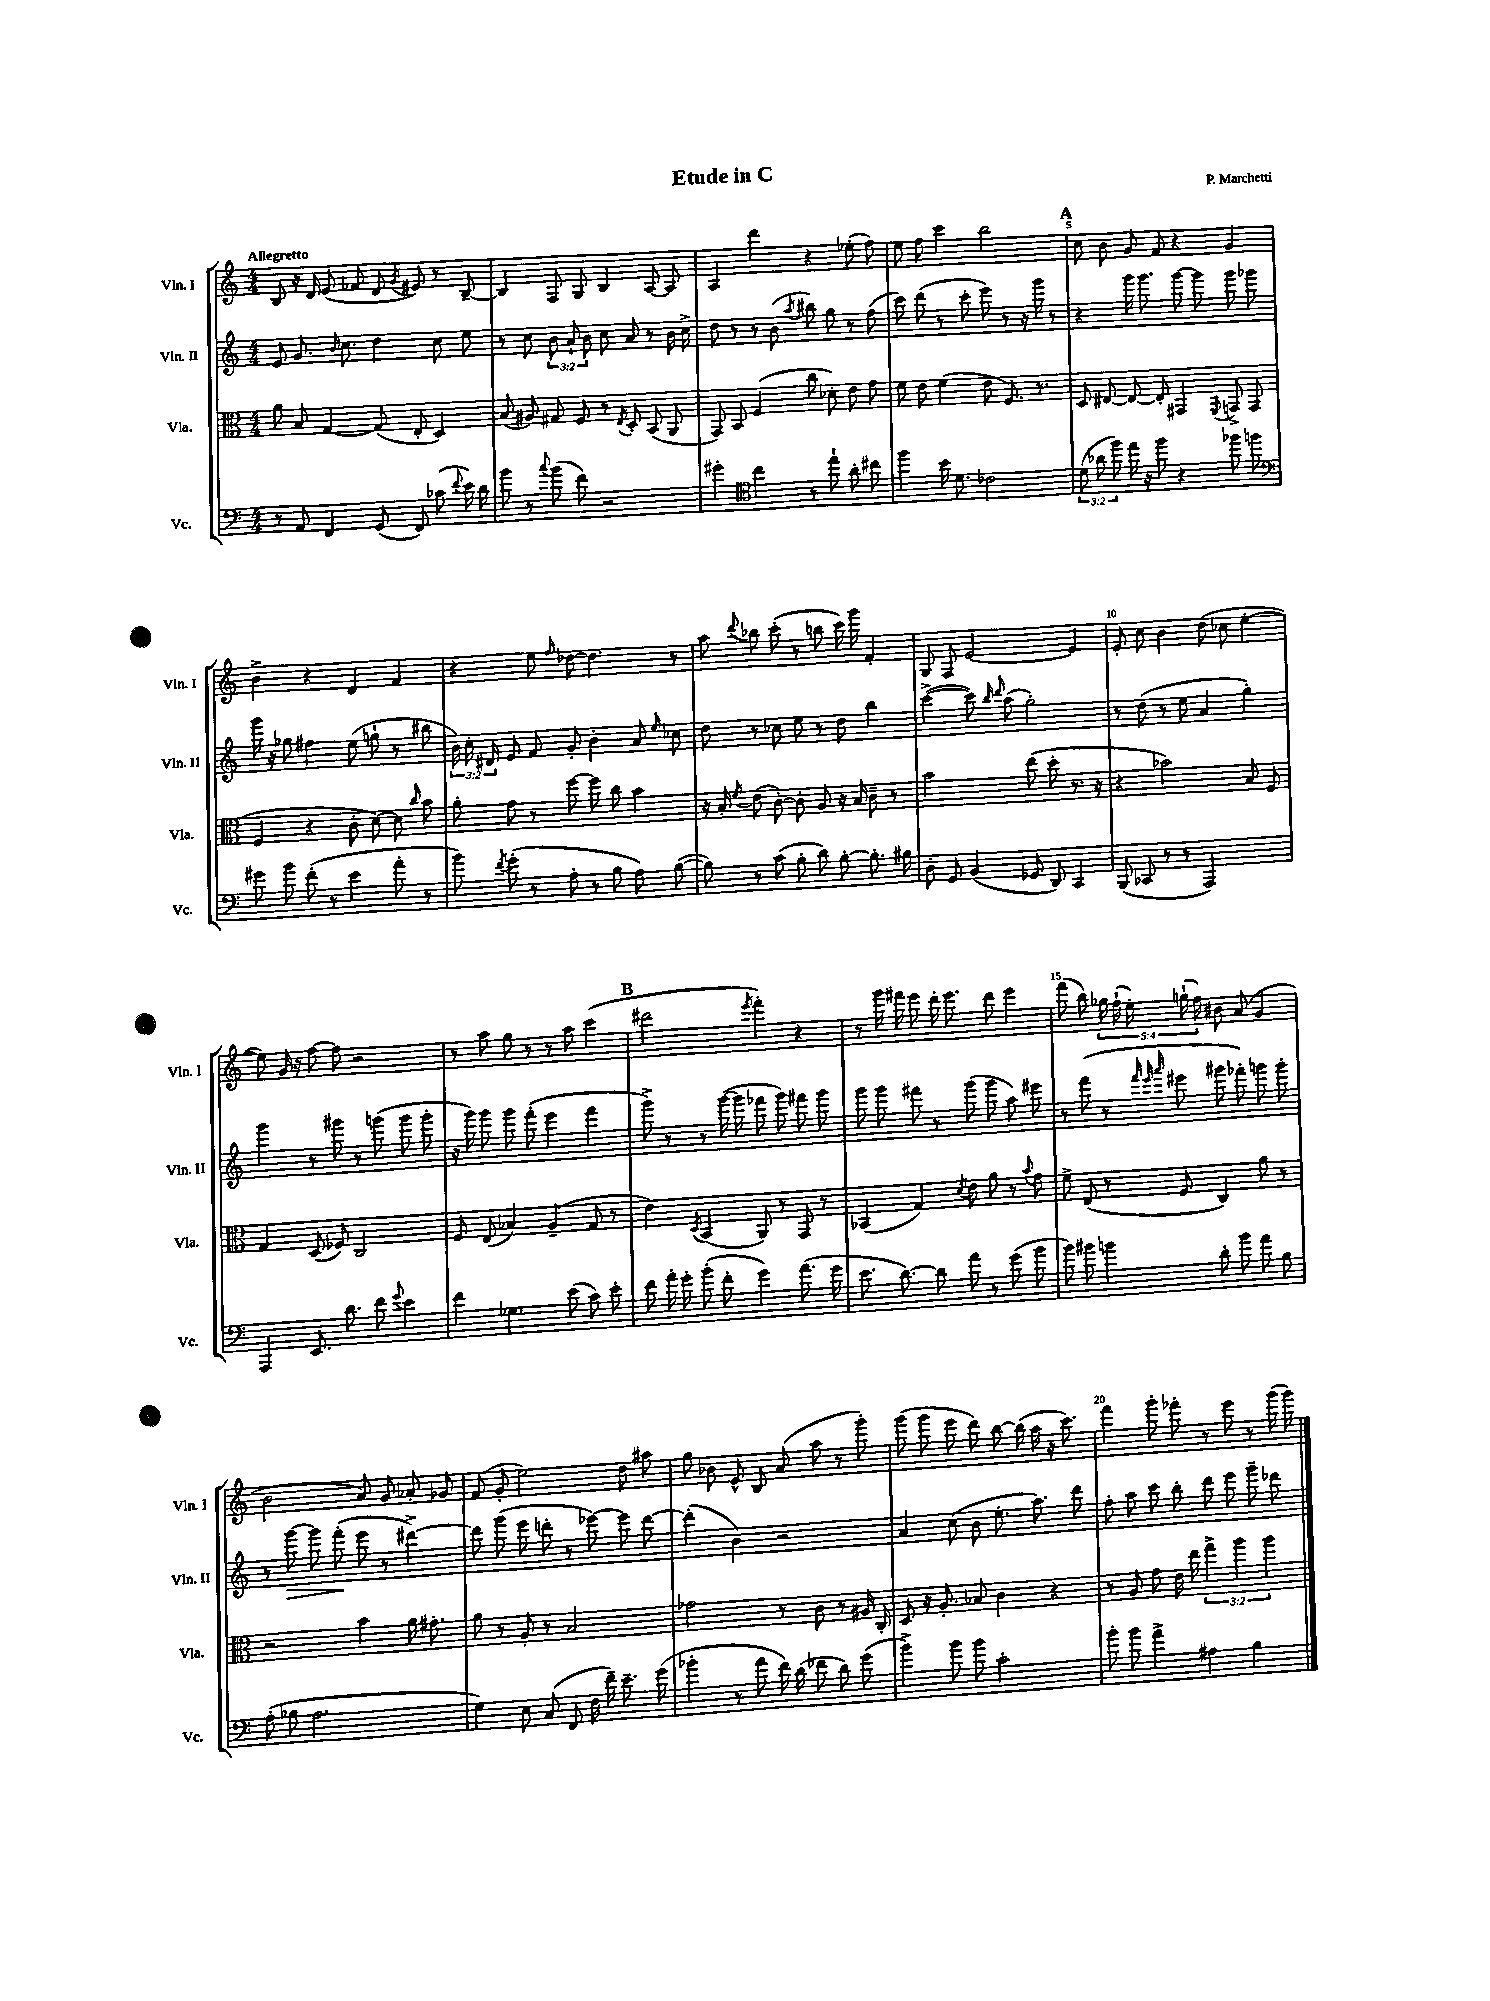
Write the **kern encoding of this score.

**kern	**kern	**kern	**kern
*staff4	*staff3	*staff2	*staff1
*clefF4	*clefC3	*clefG2	*clefG2
*k[]	*k[]	*k[]	*k[]
*M4/4	*M4/4	*M4/4	*M4/4
8r	8a\	8e/	8B/
8AA/	8B/	8.g/	16r
.	.	.	16d/
4FF/	[4G/	.	(8e/
.	.	16qqb/	.
.	.	8.cc\	.
.	.	.	8f-/
(8GG/	(8G/]	4dd\	8d/
.	.	.	8qg/
8FF/)	8E'/	.	8e#/)
(8c-\	4D/)	8cc\	8r
8qqf/	.	.	.
16e\)	.	8ee\	[8B~/
16d\	.	.	.
=	=	=	=
8b\	(8B/	8r	4B/]
8r	8A#/)	8cc\	.
8qqcc/	.	.	.
(8b\	8G#/	12b\	8F/
.	.	12a`/	.
8f\)	8F/	.	8G/
.	.	12b\	.
2r	8r	8cc\	4B/
.	8qE/	.	.
.	8D'/	8a/	.
.	(8BB/	8r	[8A/
.	8AA/	16b\	8A/]
.	.	16cc^\	.
=	=	=	=
4g#'\	8GG/)	8dd\	4A/
.	8BB/	8r	.
*clefC4	*	*	*
4cc\	(4F/	8r	4ddd\
.	.	(8b\	.
.	.	8qaa/	.
8r	8cc\	8bb#\)	4r
8ee`\	8d-'\)	8gg\	.
8a'\	8e\	8r	(8ee-'\
8cc#\	8g\	(8ff\	8ff\)
=	=	=	=
4ff\	8f\	8ccc\)	8ee\
.	8e\	(8ddd\	8ff\
16b\	(4f\	8r	4ccc\
8.d\	.	.	.
.	.	8ccc'\	.
2c-\	8e\	8eee\)	2bb\
.	8.F/)	8r	.
.	.	16r	.
.	8.r	16ggg\	.
.	.	8r	.
=	=	=	=
(12d\	8D/	4r	8cc\
12a-\	.	.	.
.	[8E#/	.	8b\
12ff\)	.	.	.
16ee\	8E#/_	16ggg\	8g/
16r	.	8.ggg\	.
8ff\	8E#'/]	.	8f/
4r	4GG#/	[8ggg\	4r
.	.	8ggg\]	.
.	8qqFF/	.	.
8ff-\	8GG^/	8ggg\	4g/
8ff\	(8GG/	8ggg-\	.
=	=	=	=
*clefF4	*	*	*
8g#\	4F/	16ggg\	4b^\
.	.	16r	.
8b\	.	8gg-\	.
(8f'\	4r	4ff#\	4r
8r	.	.	.
4e\	8c'\	(8ee\	4d/
.	[8d\)	8gg`\	.
8a'\	8d\]	8r	4f/
.	16qqcc/	.	.
8r	8b\	8bb#\	.
=	=	=	=
8b\)	8a'\	24b\)	4r
.	.	24cc'\	.
.	.	24d#/	.
8qf/	.	.	.
(8g'\	8g\	8e/	.
8r	8r	8f/	8ee\
.	.	.	16qqff/
8A'\	[8ff\	8g'/	[8dd-\
8r	8ff\]	4b'\	4.dd-\]
8B\	8cc\	.	.
8A\)	4b\	8a/	.
.	.	16qqee/	.
([8B\	.	8cc-\	8r
=	=	=	=
8B\])	16r	8dd\	8aa\
.	16B'/	.	.
.	8qf/	.	8qqddd/
8r	(8e\	8r	8bb-\
(8c\	[8c'\)	8cc-\	(8ccc'\
8B'\	8c'\]	8ee\	8r
8d\)	8A/	8r	8bb\
[8B'\	16r	8dd\	16ccc\)
.	16B/	.	16ggg\
8.B'\]	8c~\	4bb\	4f'/
.	8r	.	.
16B#\	.	.	.
=	=	=	=
8D'\	2b\	([4ccc^\	8G/
8GG/	.	.	8F/
(4BB/	.	8ccc\])	[2e/
.	.	16qqbb/	.
.	.	16qqddd/	.
.	.	(8aa\	.
8GG-/	(8ee\	2gg'\)	.
8DD/)	8dd'\	.	.
4CC/	8.r	.	4e/]
.	16r	.	.
=	=	=	=
(8BBB/	4r	8r	8e'/
8CC-/	.	(8dd\	8cc\
8r	2b-\)	8r	4b\
8r	.	8ee\	.
2AAA/)	.	4a/	(8dd\
.	.	.	8cc-\
.	8B/	4gg'\)	[4ee'\
.	8F/	.	.
=	=	=	=
4AAA/	4G/	4ggg\	8ee\])
.	.	.	16g/
.	.	.	16r
8.EE/	(8D/	8r	[8ff\
.	8F-/)	8ggg#\	8ff\]
8.d\	.	.	.
.	2C/	8r	2r
8f\	.	(8ggg\	.
8qqg/	.	.	.
4e\	.	8ggg\	.
.	.	8ggg'\	.
=	=	=	=
4f\	8F/	16r	8r
.	.	16ggg\)	.
.	(8E/	8ggg\	8aa\
4.G-\	4B-/)	8ggg\	8gg\
.	.	(8fff'\	8r
.	(4A~/	4eee\	8r
(8e\	.	.	8aa\
8c\)	8G/	4fff\	(4ccc\
8e'\	8r	.	.
=	=	=	=
8f\	4e\)	8ggg^\)	2ddd#\
16a'\	.	8r	.
16g'\	.	.	.
.	8qD/	.	.
(8b'\	(4BB/	8r	.
8f'\	.	([16ggg\	.
.	.	16ggg\]	.
.	.	.	8qeee/
4g\)	8AA/)	8fff-\	4fff'\)
.	8r	8ggg\)	.
(8.a\	8GG/	8fff#\	4r
.	8r	8ggg\	.
16g\	.	.	.
=	=	=	=
8.e\	(4BB-/	8ggg\	8r
.	.	8ggg\	16ggg\
[8.d\)	.	.	16fff#\
.	4G/)	8fff#\	8eee\
8d\]	.	8r	16ddd'\
.	.	.	8.eee\
.	8qd/	.	.
8a\	8e\	(8ggg\	.
8r	8a\	8ggg\	8ddd\
(8g\	8r	8aa\)	4eee\
.	8qqb/	.	.
8b\	8g\	8eee#\	.
=	=	=	=
8b\)	8f^\	8r	(8fff\
8b#\	(8E/	(8fff\	8bb\)
4b\	8r	8r	20gg-\
.	.	.	(20ff`\
.	.	.	20ee'\)
.	.	32qqfff/	.
.	.	32qqeee/	.
.	.	32qqaaa/	.
.	8F/	8eee#\	.
.	.	.	(20gg`\
.	.	.	20ff\)
8d'\	4C/)	8ggg#\	8b#\
8b\	.	8fff-'\)	(8a/
8a\	8a\	8ggg\	4g/
8B\	8r	8ggg'\	.
=	=	=	=
(8A'\	2r	8r	2b\
8B-\	.	[8ggg\	.
2.A\	.	8ggg\]	.
.	.	(8fff'\	.
.	4b\	8eee\	8a/)
.	.	8r	8g/
.	16a\	[4ddd#^\)	8a-'/
.	8.g#'\	.	.
.	.	.	8g-/
=	=	=	=
4G\)	8a\	8ddd#\]	(8f/
.	8r	(8ggg\	8g'/
8E\	8A'/	8eee\	2ee\)
(8C/	8r	8ddd'\	.
8FF/	2B/	8r	.
16F\	.	[8eee-\)	.
16f~\)	.	.	.
8.e~\	.	8eee-\]	8dd\
.	.	[8ddd\	8aa#\
(16g\	.	.	.
=	=	=	=
4b-'\	2g-\	(4ddd'\]	8gg\
.	.	.	8b-\
8r	.	4b\)	8e^^/
8a\	.	.	8B/
16f\)	8r	2r	(8a/
(16d\	.	.	.
8f-\	8c\	.	8aa\
8d\)	8r	.	8r
(8g\	16A#/	.	8ggg'\)
.	16C'/	.	.
=	=	=	=
4b^\)	8D/	4a/	(8ggg\
.	16r	.	8ggg\
.	8.A'/	.	.
8b\	.	(8cc\	8eee\
8b\	8B-/	8b\	8ddd\)
2c'\	4c\	8.ee'\	[8bb\
.	.	.	(16bb\]
.	.	8.aa\)	16aa\
.	4r	.	16r
.	.	.	8.ccc\)
.	.	8ddd\	.
=	=	=	=
8b'\	8r	8ff'\	4fff\
8b\	8A/	8aa\	.
4a^\	8g\	8ccc\	8ggg'\
.	16e\	8bb'\	8fff-'\
.	16ee\	.	.
4A#\	6gg^\	8ddd\	8r
.	.	8eee\	8eee\
.	6aa\	.	.
4B\	.	8ggg~\	8r
.	6aa\	.	.
.	.	8ddd-\	(16ggg\
.	.	.	16ggg\)
==	==	==	==
*-	*-	*-	*-
